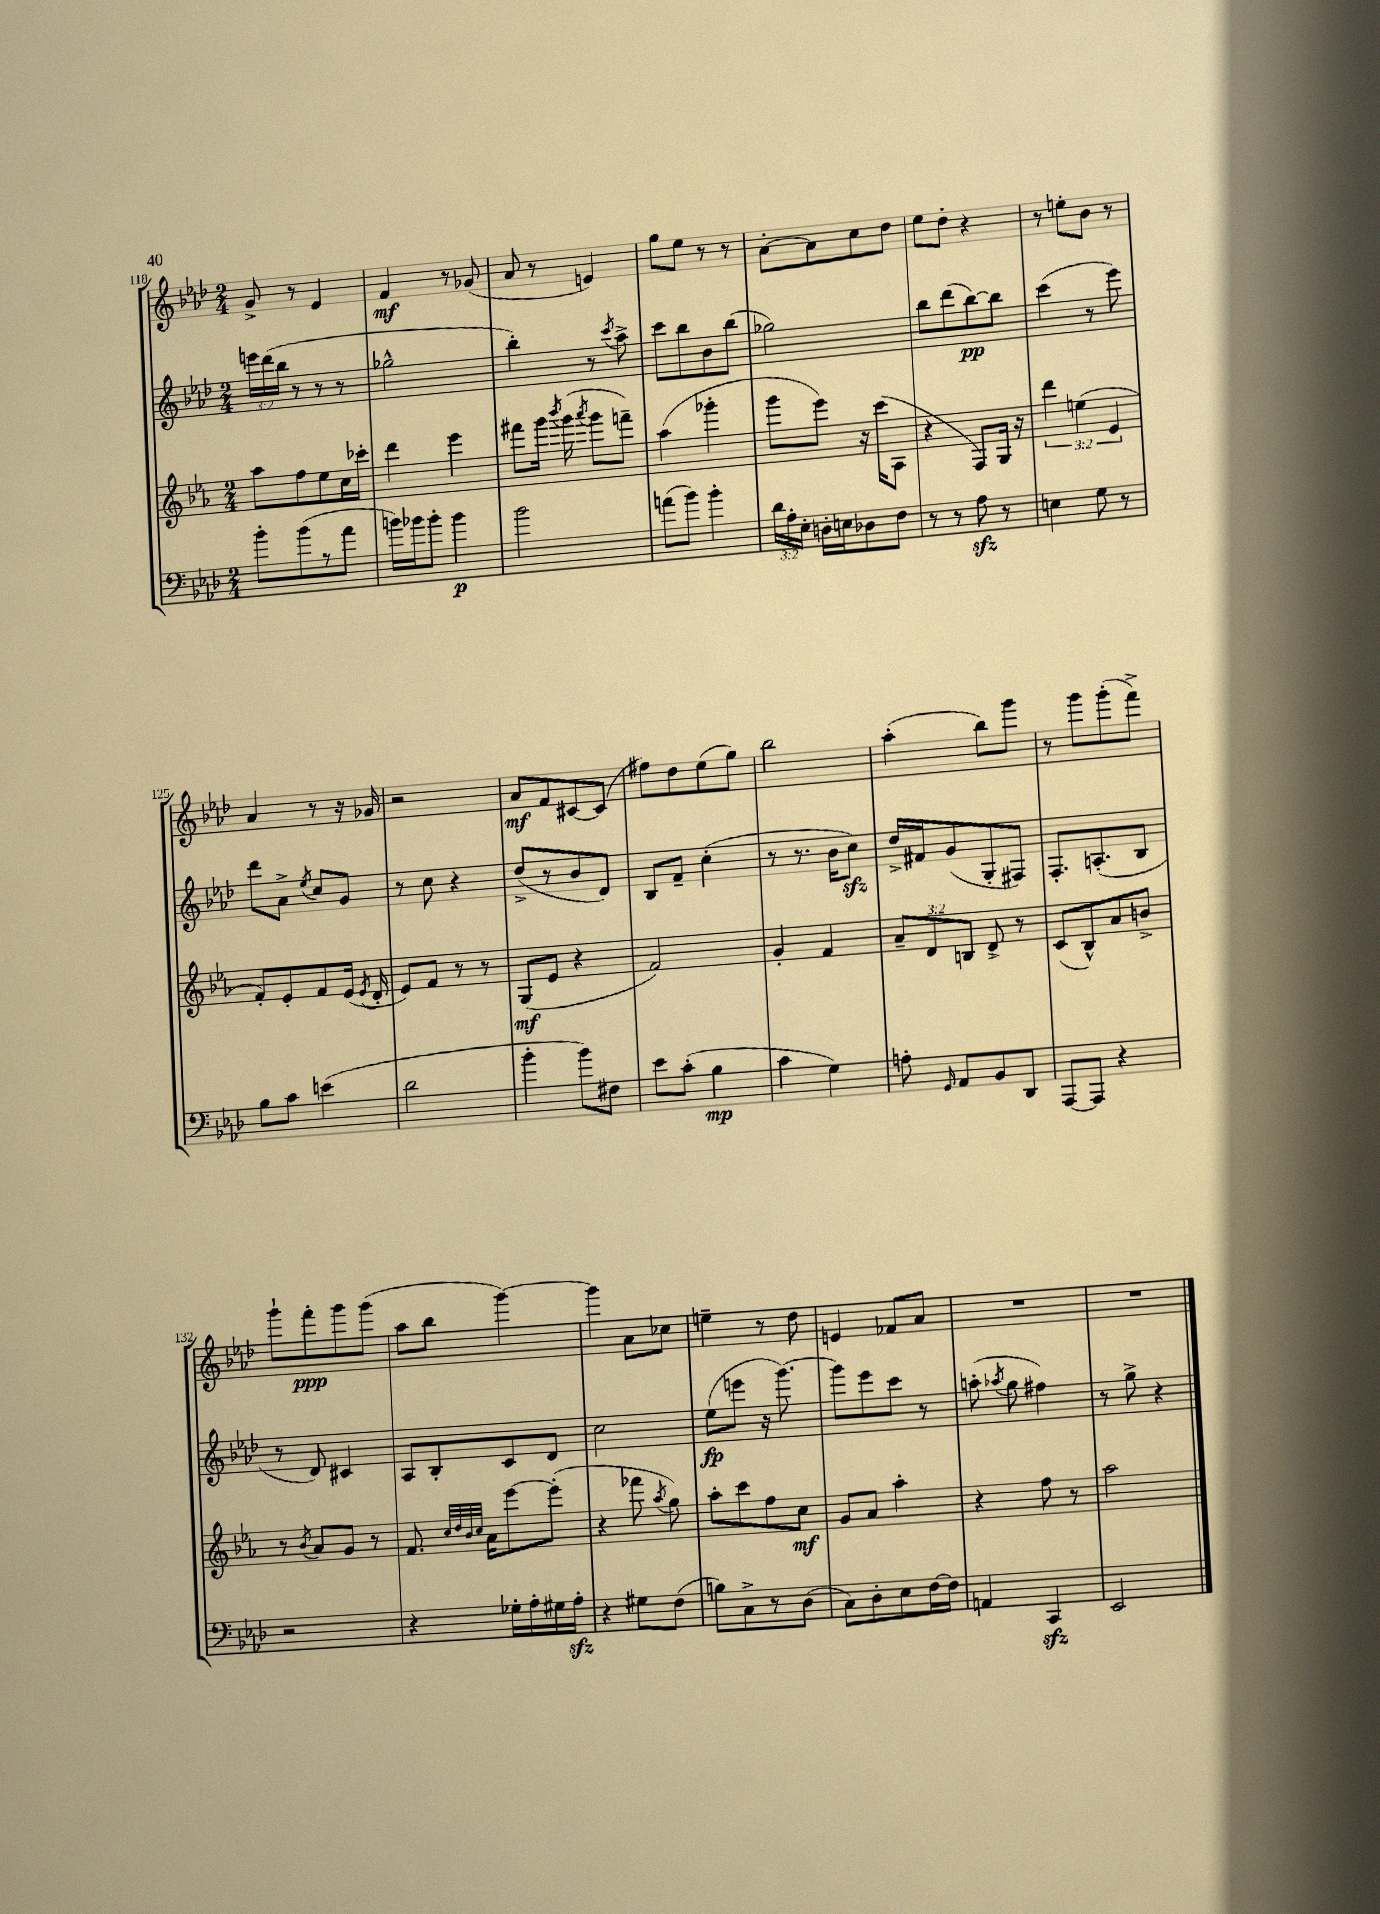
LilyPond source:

<<
\new StaffGroup <<
\new Staff = "s0" {
    \clef treble \key aes \major \numericTimeSignature \time 2/4
    \autoBeamOff g'8-> r8 ees'4 |
    f'4\mf r8 ges'8( |
    aes'8 r8 e'4) |
    g''8[ ees''8] r8 r8 |
    aes'8[~-. aes'8 c''8 des''8] |
    ees''8[ des''8]-. r4 |
    r8 e''8[-. bes'8] r8 |
    aes'4 r8 r16 ges'16 |
    r2 |
    aes'8[\mf f'8 cis'8~ cis'8]( |
    fis''8[) des''8 ees''8( g''8]) |
    bes''2 |
    aes''4-.( bes''8[) g'''8] |
    r8 g'''8[ g'''8-.( f'''8]->) |
    g'''8[-! f'''8-.\ppp g'''8 g'''8]( |
    aes''8[ bes''8] g'''4~) |
    g'''4 aes'8[ ces''8] |
    e''4-- r8 des''8 |
    e'4 fes'8[ aes'8] |
    R2 |
    R2 \bar "|." |
}
\new Staff = "s1" {
    \clef treble \key aes \major \numericTimeSignature \time 2/4 \override Staff.TupletNumber.text = #tuplet-number::calc-fraction-text
    \autoBeamOff \tuplet 3/2 { e'''16[ des'''16( bes''16] } r8 r8 r8 |
    ges''2-^ |
    bes''4-.) r8 \acciaccatura { c'''8 } aes''8-> |
    c'''8[ bes''8 bes'8 bes''8]( |
    ges''2) |
    bes''8[ des'''8( bes''8~\pp) bes''8] |
    c'''4( r8 ees'''8) |
    des'''8[ aes'8]-> \acciaccatura { ees''8 } c''8[ g'8] |
    r8 c''8 r4 |
    des''8[->( r8 bes'8 des'8]) |
    bes8[ f'8]-- c''4-.( |
    r8 r8. bes'16[ c''8]\sfz) |
    des''16[-> fis'16 g'8( g8-. fis8]) |
    f8.[-. a8.-.( bes8] |
    r8 des'8) cis'4 |
    aes8[ bes8-. c'8 des'8] |
    c''2 |
    ees''8[\fp( e'''8] r16 g'''8.~) |
    g'''8[ ees'''8 c'''8] r8 |
    a''8-.( \acciaccatura { aes''8 } g''8 fis''4) |
    r8 g''8-> r4 \bar "|." |
}
\new Staff = "s2" {
    \clef treble \key ees \major \numericTimeSignature \time 2/4 \override Staff.TupletNumber.text = #tuplet-number::calc-fraction-text
    \autoBeamOff aes''8[ f''8 ees''8 c''16 ces'''16]-. |
    d'''4 ees'''4 |
    fis'''8[ g'''16] \acciaccatura { bes'''8 } g'''16( \acciaccatura { aes'''8 } g'''8[ f'''8]--) |
    aes''4( ges'''4-. |
    g'''8[ ees'''8]) r16 c'''16[( aes8] |
    r4 f8[) g16] r16 |
    \tuplet 3/2 { d'''4 e''4( ees'4 } |
    f'8[-.) ees'8-. f'8 ees'16]( \acciaccatura { ees'8 } d'16-. |
    ees'8[) f'8] r8 r8 |
    g8[\mf( ees'8] r4 |
    f'2) |
    g'4-. f'4 |
    \tuplet 3/2 { aes'8[-- d'8 b8] } d'8-> r8 |
    c'8[( bes8-^) aes'8 b'8]-> |
    r8 \acciaccatura { bes'8 } aes'8[ g'8] r8 |
    f'8. \grace { c''32[ d''32 bes'32 c''32] } aes'16[ ees'''8~ ees'''8]-.( |
    r4 fes'''8 \acciaccatura { aes''8 } g''8) |
    aes''8[-. c'''8 f''8 c''8]\mf |
    g'8[ aes'8] aes''4-. |
    r4 f''8 r8 |
    aes''2 \bar "|." |
}
\new Staff = "s3" {
    \clef bass \key aes \major \numericTimeSignature \time 2/4 \override Staff.TupletNumber.text = #tuplet-number::calc-fraction-text
    \autoBeamOff bes'8[-. bes'8( r8 aes'8] |
    b'16[) bes'16 bes'8]-. bes'4\p |
    bes'2 |
    a'8[( bes'8]) bes'4-. |
    \tuplet 3/2 { des'16[ aes16-. ees16]-. } d16[-. e16 des8 f8] |
    r8 r8 aes8\sfz r8 |
    e4 g8 r8 |
    bes8[ c'8] e'4( |
    des'2 |
    bes'4-. bes'8[) fis8] |
    ees'8[ c'8]-.( bes4\mp |
    c'4 g4) |
    a8-. \grace { g,16 } aes,8[ bes,8 des,8] |
    aes,,8[~ aes,,8] r4 |
    r2 |
    r4 ges16[-. aes16-. gis16 aes16]-.\sfz |
    r4 gis8[ f8]( |
    b8[) c8-> r8 des8]( |
    c8[) des8-. ees8 f16~ f16] |
    a,4 c,4\sfz |
    ees,2 \bar "|." |
}
>>
>>
\layout { \context { \Score currentBarNumber = #118 } }
